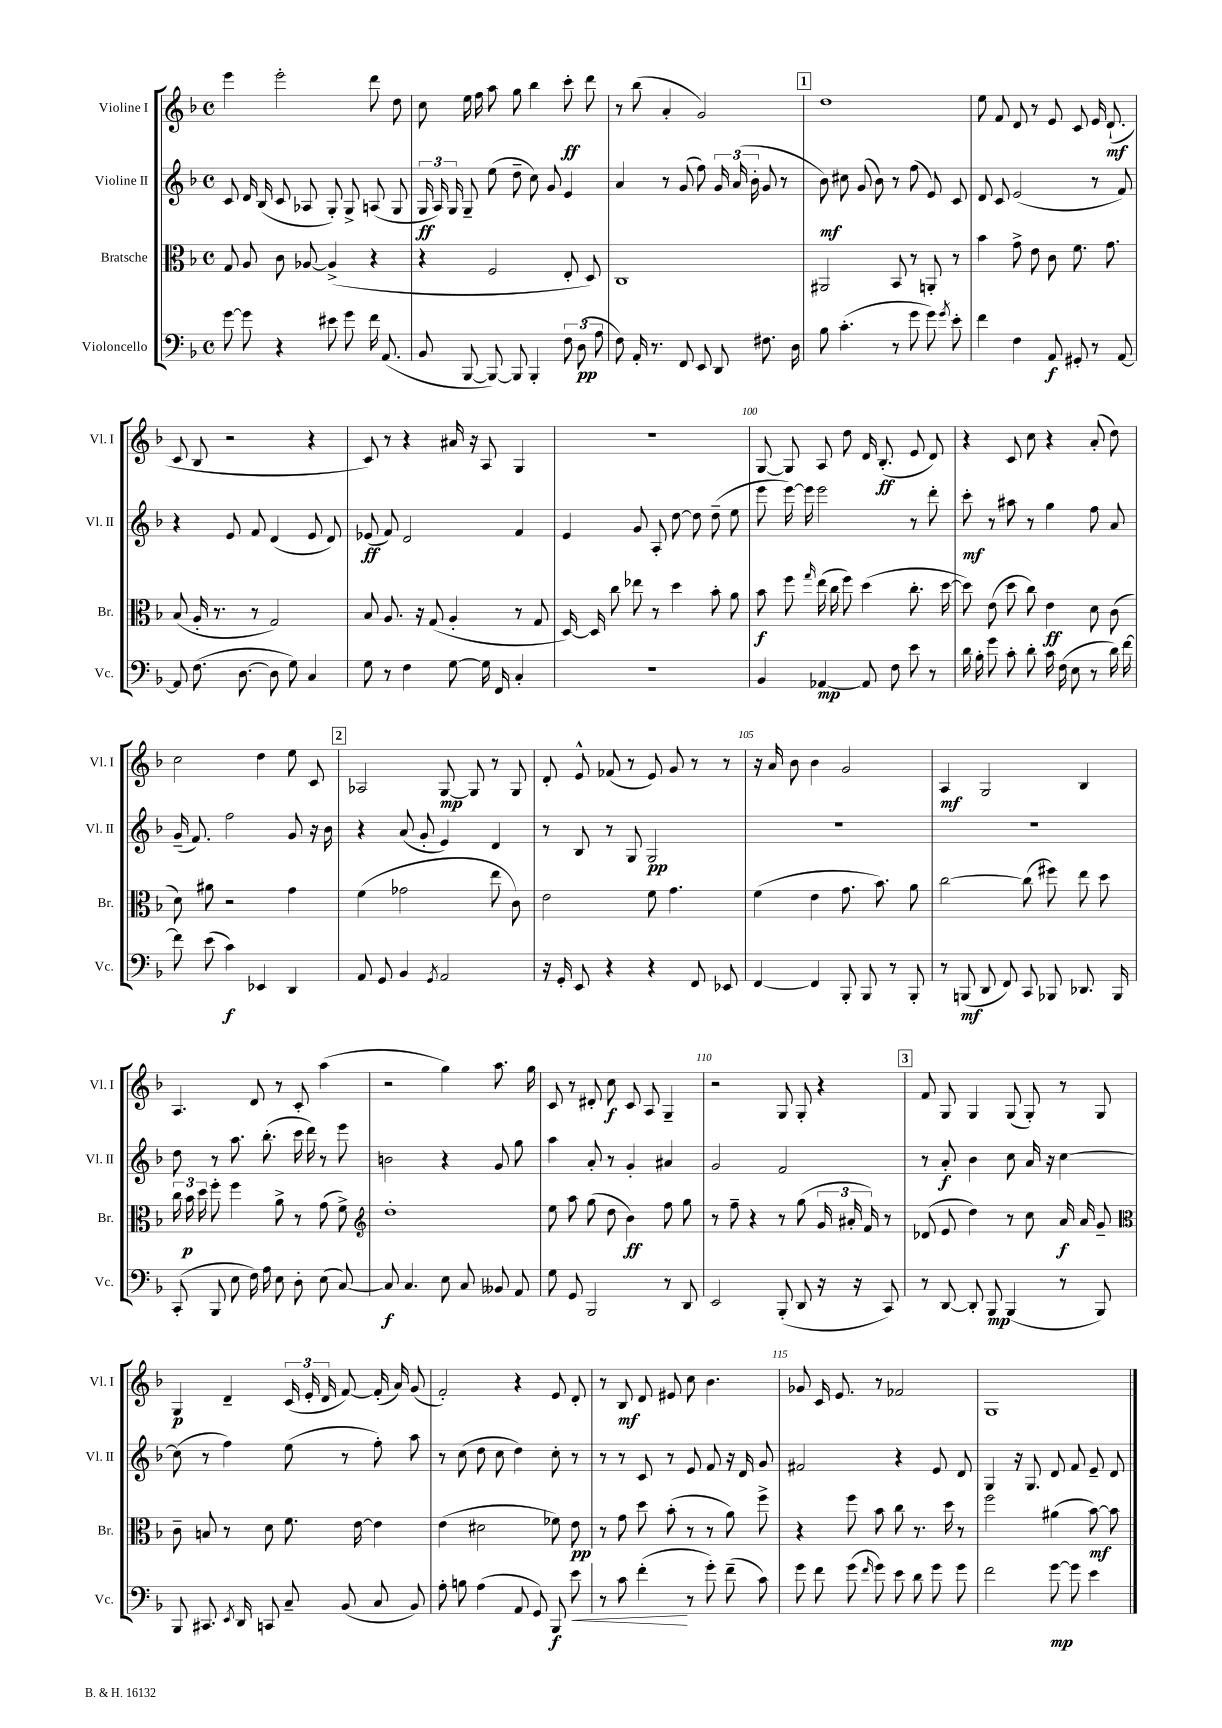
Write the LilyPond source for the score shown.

<<
\new StaffGroup <<
\new Staff = "s0" \with { instrumentName = "Violine I" shortInstrumentName = "Vl. I" } {
    \clef treble \key f \major \defaultTimeSignature \time 4/4
    \autoBeamOff e'''4 e'''2-. d'''8 d''8 |
    c''8 e''16 f''16 a''8 g''8 bes''4 c'''8-.\ff d'''8 |
    r8 bes''8( a'4-. g'2) |
    \mark \markup { \box "1" } d''1 |
    e''8 f'8 d'8 r8 e'8 c'8 e'16 d'8.-!\mf( |
    c'8 bes8 r2 r4 |
    c'8) r8 r4 ais'16 r16 a8 g4 |
    R1 |
    g8~ g8 a8 d''8 d'16 bes8.-.\ff( e'8 d'8) |
    r4 c'8 c''8 r4 a'8-.( d''8) |
    c''2 d''4 e''8 c'8 |
    \mark \markup { \box "2" } aes2 g8~\mp g8 r8 g8 |
    d'8-. e'8-^ fes'8( r8 e'8) g'8 r8 r8 |
    r16 a'16 bes'8 bes'4 g'2 |
    a4\mf g2 bes4 |
    a4. d'8 r8 c'8-. a''4( |
    r2 g''4) a''8. g''16 |
    c'8 r8 dis'8-. c''8\f c'8 a8 g4-- |
    r2 g8 g8-. r4 |
    \mark \markup { \box "3" } f'8 g8 g4 g8( g8-.) r8 g8 |
    g4\p d'4-- \tuplet 3/2 { c'16( e'16-. d'16 } f'8~) f'16-.( a'16) g'8( |
    f'2-.) r4 e'8 d'8-. |
    r8 bes8\mf d'8 eis'8 c''8 bes'4. |
    ges'8 c'16 e'8. r8 fes'2 |
    g1 \bar "|." |
}
\new Staff = "s1" \with { instrumentName = "Violine II" shortInstrumentName = "Vl. II" } {
    \clef treble \key f \major \defaultTimeSignature \time 4/4
    \autoBeamOff c'8 d'16 bes16( c'8 aes8 g8-.) g8-> a8( g8 |
    \tuplet 3/2 { g16\ff a16) g16 } g8-- e''8( d''8-- c''8) g'8 e'4 |
    a'4 r8 g'8( f''8) \tuplet 3/2 { g'16 a'16( bes'16-. } g'8 r8 |
    \mark \markup { \box "1" } bes'8\mf) cis''8 g'8( bes'8) r8 f''8( e'8) c'8 |
    d'8 c'8 e'2( r8 f'8) |
    r4 e'8 f'8 d'4( e'8 d'8) |
    ees'8\ff( f'8) d'2 f'4 |
    e'4 g'8 a8-. d''8~ d''8 d''8--( e''8 |
    e'''8 e'''16~) e'''16 e'''2 r8 d'''8-. |
    c'''8-.\mf r8 ais''8 r8 g''4 f''8 a'8 |
    g'16--( f'8.) f''2 g'8 r16 bes'16 |
    \mark \markup { \box "2" } r4 a'8( g'8-. e'4) d'4 |
    r8 bes8 r8 g8 g2\pp |
    R1 |
    R1 |
    d''8 r8 a''8. bes''8.-.( c'''16 d'''16) r8 e'''8 |
    b'2 r4 g'8 g''8 |
    a''4 a'8-. r8 g'4-. ais'4 |
    g'2 f'2 |
    \mark \markup { \box "3" } r8 a'8-.\f bes'4 c''8 a'16 r16 c''4~ |
    c''8( r8 f''4) e''8( r8 f''8-.) a''8 |
    r8 c''8( d''8 c''8 d''4) c''8-. r8 |
    r8 r8 c'8 r8 e'8 f'8 r16 d'16 g'8 |
    fis'2 r4 e'8 d'8 |
    g4 r16 g8. d'8 f'8 e'8-- d'8 \bar "|." |
}
\new Staff = "s2" \with { instrumentName = "Bratsche" shortInstrumentName = "Br." } {
    \clef alto \key f \major \defaultTimeSignature \time 4/4
    \autoBeamOff g8 a8 c'8 aes8~ aes4->( r4 |
    r4 f2 e8-. d8) |
    c1 |
    \mark \markup { \box "1" } ais,2 bes,8 r8 a,8-. r8 |
    bes'4 g'8-> e'8 c'8 f'8. g'8. |
    bes8( a16-. r8. r8 g2) |
    bes8 a8. r16 g8( a4-. r8 g8 |
    d16~) d16 c''8 ees''8 r8 d''4 bes'8-. a'8 |
    bes'8\f f''8 \grace { g''16 } e''16( c''16 f''8) d''4( c''8.-. d''16~ |
    d''8) e'8( d''8 c''8) e'4\ff d'8 c'8( |
    d'8) ais'8 r2 g'4 |
    \mark \markup { \box "2" } f'4( ges'2 e''8 c'8) |
    e'2 f'8 g'4. |
    f'4( e'4 g'8. bes'8.) a'8 |
    c''2~ c''8( fis''8) e''8 d''8 |
    \tuplet 3/2 { c''16 bes'16\p d''16 } f''8-. f''4 a'8-> r8 g'8( f'8->) |
    \clef treble d''1-. |
    e''8 a''8 g''8( d''8 bes'4\ff) f''8 g''8 |
    r8 f''8-- r4 r8 g''8( \tuplet 3/2 { g'16 ais'16-. f'16) } r8 |
    \mark \markup { \box "3" } des'8( e'8 d''4) r8 c''8 a'16\f a'16 g'8-- |
    \clef alto c'8-- b8 r8 d'8 f'8. e'16~ e'4 |
    e'4( dis'2 fes'8) e'8\pp |
    r8 g'8 d''8 bes'8-.( r8 r8 a'8) f''8-> |
    r4 f''8 bes'8 c''8 r8. d''16 r8 |
    f''2 ais'4( bes'8~\mf) bes'8 \bar "|." |
}
\new Staff = "s3" \with { instrumentName = "Violoncello" shortInstrumentName = "Vc." } {
    \clef bass \key f \major \defaultTimeSignature \time 4/4
    \autoBeamOff g'8~ g'8 r4 eis'8 g'8 f'16 a,8.( |
    bes,8 bes,,8~ bes,,8~) bes,,8 bes,,4-. \tuplet 3/2 { f8 d8\pp( a8 } |
    f8) a,16-. r8. f,8 e,8 d,8 fis8. d16 |
    \mark \markup { \box "1" } bes8 c'4.-.( r8 g'8 g'8) \acciaccatura { g'8 } e'8-. |
    f'4 f4 a,8\f gis,8-. r8 a,8~ |
    a,8 f8.( d8.~ d8 g8) c4 |
    g8 r8 f4 g8~ g16 f,16 c4-. |
    R1 |
    bes,4 aes,4~\mp aes,8 f8 e'8 r8 |
    d'16 bes16-. g'8 c'8-. d'8-. c'16 f16( e8 r8 d'16) f'16~ |
    f'8 e'8( c'4\f) ees,4 d,4 |
    \mark \markup { \box "2" } a,8 g,8 bes,4 \acciaccatura { g,8 } a,2 |
    r16 g,16-. e,8 r4 r4 f,8 ees,8 |
    f,4~ f,4 bes,,8-. bes,,8 r8 bes,,8-. |
    r8 b,,8\mf( d,8 f,8) c,8 bes,,8 des,8. bes,,16 |
    c,8-.( bes,,8 e8 f16) a16 e8 d8-. e8( c8~) |
    c8\f c4. e8 c8 beses,8 a,8 |
    g8 g,8 bes,,2 r8 d,8 |
    e,2 bes,,8-.( d,8 r16 r16 c,8) |
    \mark \markup { \box "3" } r8 d,8~ d,8-. bes,,8\mp bes,,4( r8 bes,,8) |
    bes,,8 cis,8. \acciaccatura { e,8 } d,16 c,8 c8-- bes,8( c8 bes,8) |
    a8-. b8 a4( a,8 g,8) bes,,8\f e'8\< |
    r8 c'8 f'4-.\!( r8 g'8-.) f'8--( c'8) |
    g'8 f'8 g'8( \grace { f'16 } g'8) e'8 d'8 g'8 g'8 |
    f'2 g'8~\mp g'8 e'4 \bar "|." |
}
>>
>>
\layout { \context { \Score currentBarNumber = #92 \override BarNumber.break-visibility = ##(#f #t #t) barNumberVisibility = #(every-nth-bar-number-visible 5) } }
